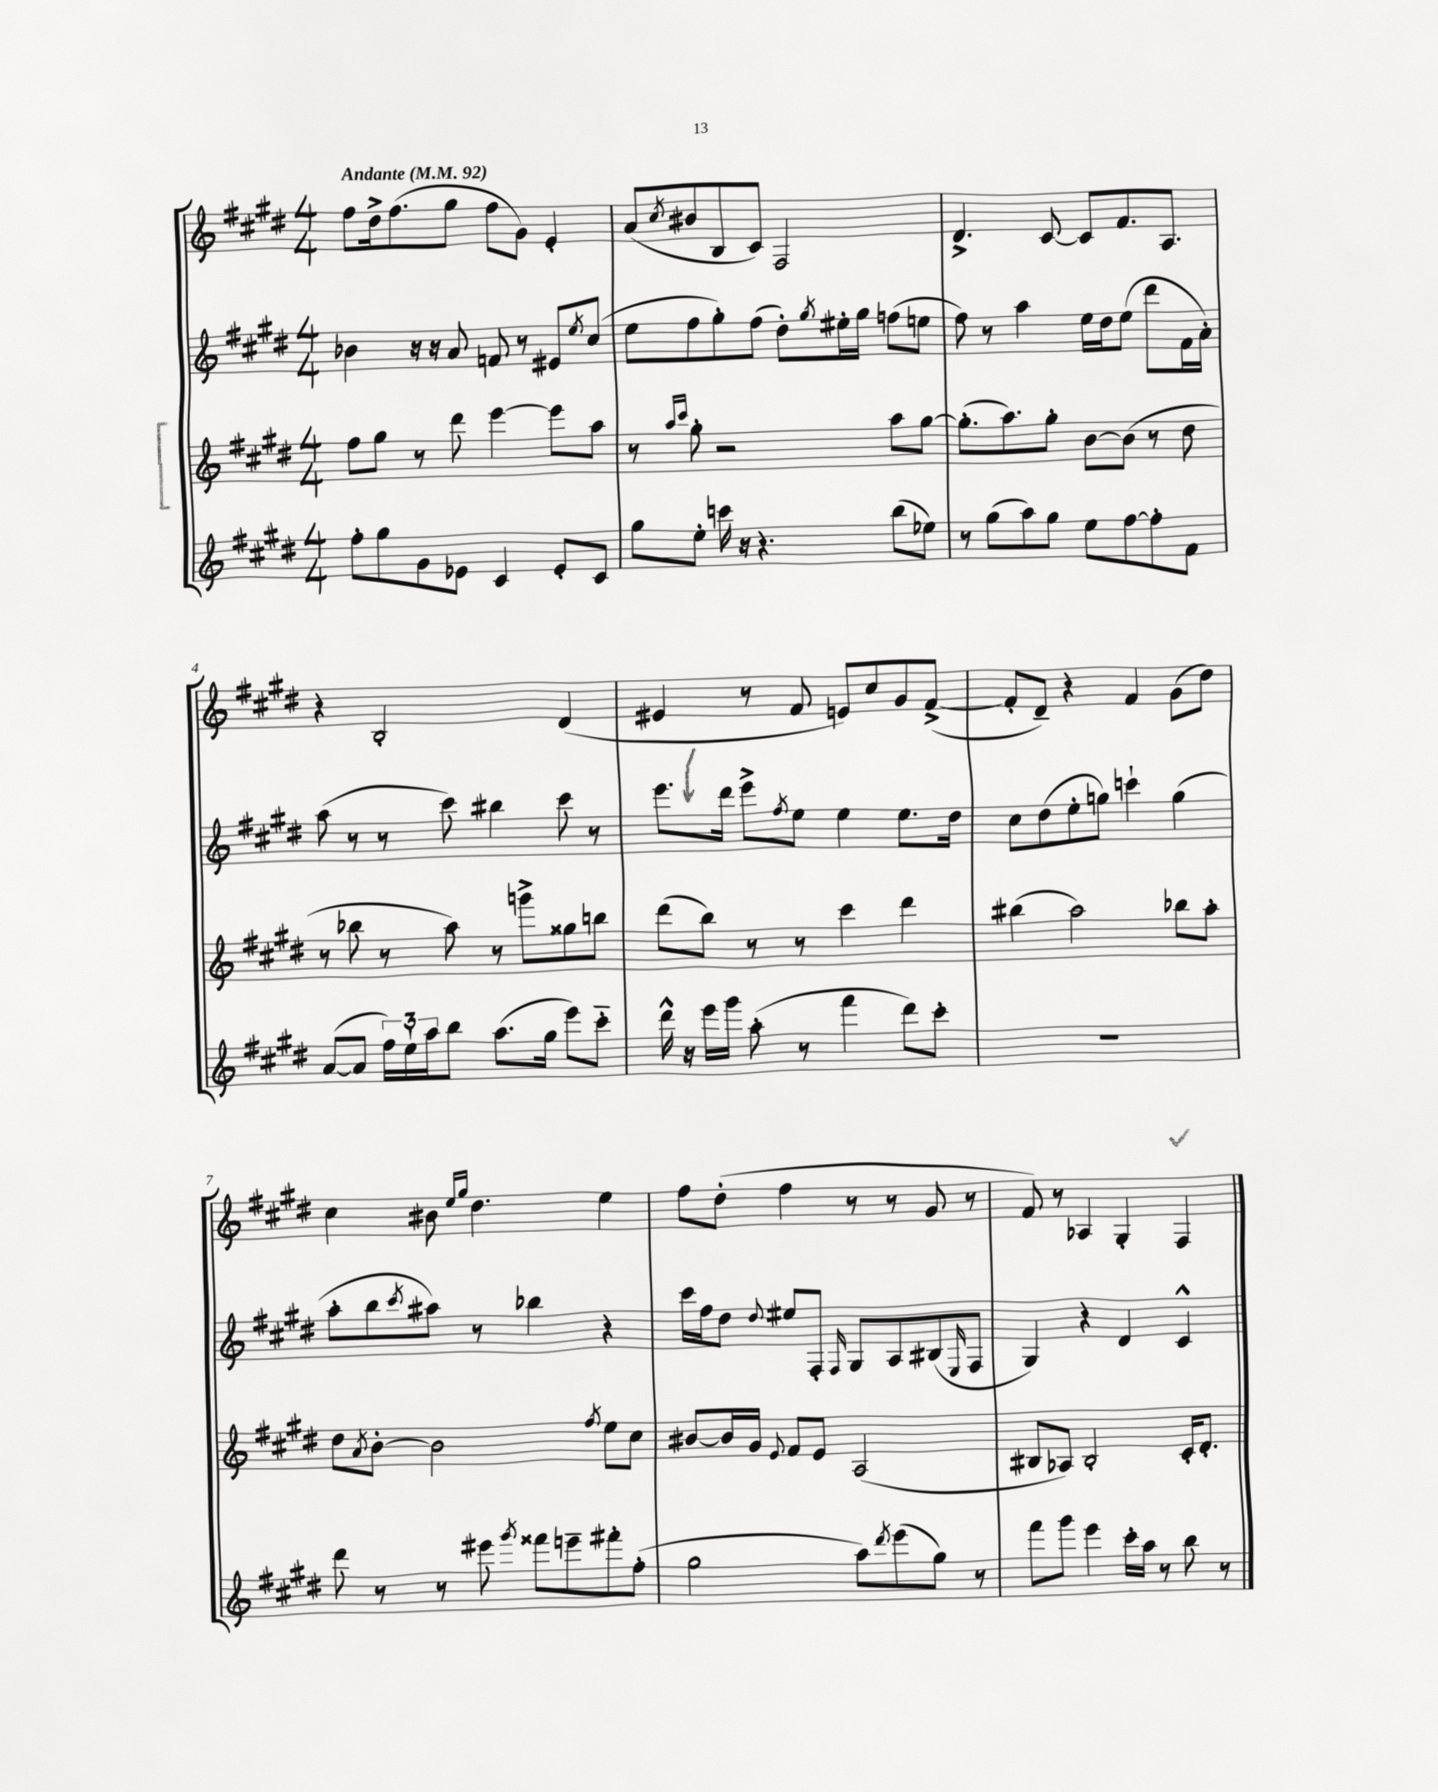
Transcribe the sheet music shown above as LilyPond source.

<<
\new StaffGroup <<
\new Staff = "s0" {
    \clef treble \key e \major \numericTimeSignature \time 4/4 \tempo "Andante" 4 = 92
    fis''8 dis''16-> fis''8.( gis''8 fis''8 gis'8) e'4-. |
    a'8( \acciaccatura { cis''8 } bis'8 b8 cis'8) fis2 |
    dis'4.-> cis'8~ cis'8 fis'8. a8. |
    r4 b2-. dis'4( |
    eis'4 r8 fis'8 e'8) cis''8 gis'8 fis'8~->( |
    fis'8-. dis'8--) r4 fis'4 gis'8( dis''8) |
    cis''4 bis'8 \grace { e''16 gis''16 } dis''4. e''4 |
    fis''8 dis''8-.( fis''4 r8 r8 gis'8 r8 |
    fis'8) r8 aes4 gis4-. fis4 \bar "|." |
}
\new Staff = "s1" {
    \clef treble \key e \major \numericTimeSignature \time 4/4
    bes'4 r16 r16 a'8 f'8 r8 eis'8 \acciaccatura { e''8 } cis''8( |
    e''8 fis''8 gis''8-.) fis''8( dis''8-.) \acciaccatura { gis''8 } eis''16-. gis''16 f''8( e''8 |
    fis''8) r8 a''4 e''16 dis''16 e''8( dis'''8 fis'16 a'16-.) |
    a''8( r8 r8 cis'''8) bis''4 cis'''8 r8 |
    e'''8. dis'''16 e'''8-> \acciaccatura { fis''8 } e''8 e''4 e''8. dis''16 |
    cis''8 dis''8( e''8-. g''8) c'''4-! g''4( |
    a''8-. b''8 \acciaccatura { cis'''8 } ais''8) r8 bes''4 r4 |
    cis'''16 fis''16 dis''8 \appoggiatura { dis''8 } eis''8 fis8-. \grace { fis16 } gis8 a8 bis8( \grace { e16 } fis8 |
    gis4) r4 dis'4 cis'4-^ \bar "|." |
}
\new Staff = "s2" {
    \clef treble \key e \major \numericTimeSignature \time 4/4
    fis''8 gis''8 r8 dis'''8 e'''4~ e'''8 a''8 |
    r8 \grace { a''16 cis'''16 } gis''8-. r2 a''8 gis''8~ |
    gis''8.-.( a''8.) gis''8-. b'8~ b'8( r8 dis''8 |
    r8 bes''8 r8 a''8) r8 g'''8-> gisis''8 b''8 |
    dis'''8( b''8) r8 r8 cis'''4 dis'''4 |
    bis''4( a''2) bes''8 a''8-. |
    dis''8 \acciaccatura { a'8 } b'8~-. b'2 \acciaccatura { fis''8 } e''8 cis''8 |
    bis'8~ bis'16 gis'16 \appoggiatura { e'8 } fis'8 e'8 a2( |
    bis8 aes8) bis2-. cis'16-. dis'8.-. \bar "|." |
}
\new Staff = "s3" {
    \clef treble \key e \major \numericTimeSignature \time 4/4
    fis''8-. gis''8 gis'8 ees'8 cis'4 ees'8-. cis'8 |
    gis''8 e''8-. c'''16 r16 r4. b''8( ees''8) |
    r8 gis''8( a''8) gis''8 e''8 fis''8~ fis''8-. fis'8 |
    a'8~( a'8 \tuplet 3/2 { fis''16) e''16-! a''16 } b''8 a''8.( gis''16 e'''8) cis'''8-_ |
    dis'''16-^ r16 e'''16 gis'''16 a''8-.( r8 fis'''4 dis'''8) cis'''8-. |
    R1 |
    dis'''8 r8 r8 eis'''8 \acciaccatura { gis'''8 } fisis'''8 e'''8-- fis'''8-. fis''8-.( |
    gis''2 a''8) \acciaccatura { dis'''8 } e'''8( gis''8) r8 |
    fis'''8 gis'''8 e'''4 cis'''16-. a''16 r8 b''8 r8 \bar "|." |
}
>>
>>
